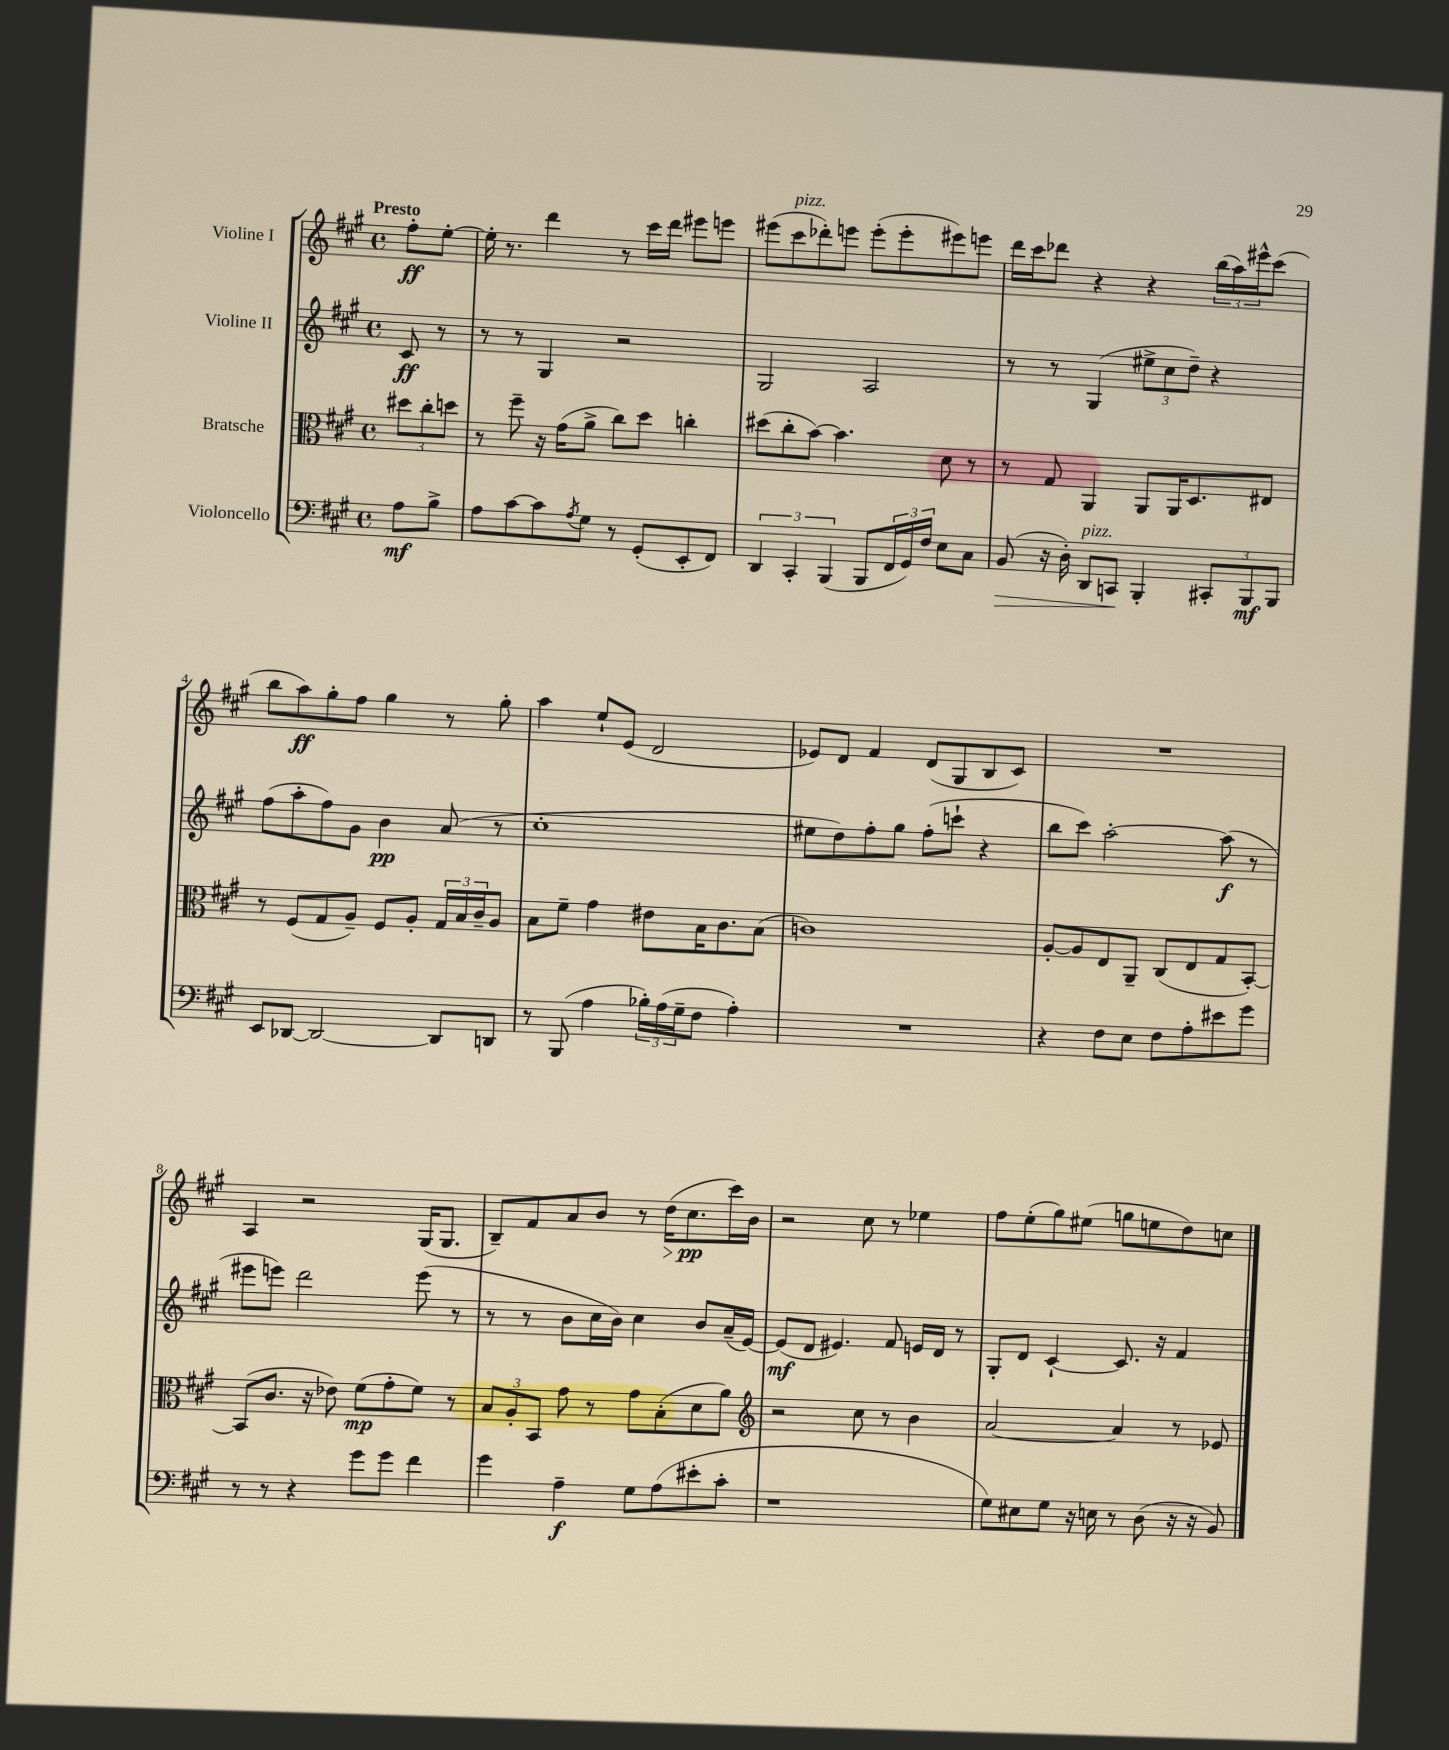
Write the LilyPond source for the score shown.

<<
\new StaffGroup <<
\new Staff = "s0" \with { instrumentName = "Violine I" } {
    \clef treble \key a \major \defaultTimeSignature \time 4/4 \partial 4 \tempo "Presto"
    fis''8-.\ff e''8~-. |
    e''16-. r8. d'''4 r8 cis'''16 d'''16 eis'''8 e'''8 |
    eis'''8( cis'''8^\markup { \italic "pizz." } des'''8-.) e'''8 e'''8-.( e'''8-. eis'''8) e'''8 |
    d'''16 cis'''16 des'''8 r4 r4 \tuplet 3/2 { b''16( a''16) eis'''16-^ } cis'''8( |
    b''8 a''8\ff) gis''8-. fis''8 gis''4 r8 gis''8-. |
    a''4 e''8-! e'8( d'2 |
    ees'8) d'8 fis'4 d'8( gis8 b8 cis'8) |
    R1 |
    a4 r2 gis16( gis8. |
    b8--) fis'8 a'8 b'8 r8 d''16\>( cis''8.\pp\! cis'''16) b'16 |
    r2 cis''8 r8 ees''4 |
    fis''8 e''8-.( gis''8) eis''8( g''8 e''8 d''8) c''8 \bar "|." |
}
\new Staff = "s1" \with { instrumentName = "Violine II" } {
    \clef treble \key a \major \defaultTimeSignature \time 4/4 \partial 4
    cis'8\ff r8 |
    r8 r8 gis4 r2 |
    gis2 a2 |
    r8 r8 gis4( \tuplet 3/2 { eis''8-> cis''8 d''8--) } r4 |
    fis''8( a''8-. fis''8) gis'8 b'4\pp a'8( r8 |
    cis''1-. |
    eis''8 d''8) fis''8-. gis''8 fis''8-.( c'''8-! r4 |
    b''8 cis'''8) a''2~-. a''8\f( r8 |
    eis'''8 e'''8) d'''2 e'''8( r8 |
    r8 r8 b'8 cis''16 b'16) cis''4 b'8 a'16--( e'16~) |
    e'8\mf( d'8 eis'4.) fis'8 e'16 d'16 r8 |
    gis8-. d'8 cis'4~-! cis'8. r16 fis'4 \bar "|." |
}
\new Staff = "s2" \with { instrumentName = "Bratsche" } {
    \clef alto \key a \major \defaultTimeSignature \time 4/4 \partial 4
    \tuplet 3/2 { dis''8 cis''8-. d''8 } |
    r8 fis''8-- r16 gis'16( a'8-> cis''8) d''8 c''4-. |
    dis''8( cis''8-. b'8~) b'4. d'8 r8 |
    r8 gis8 a,4 a,8 a,16 d8. eis8 |
    r8 fis8( gis8 a8--) fis8 a8-. \tuplet 3/2 { gis16 b16 cis'16-- } a8 |
    b8 fis'8-- gis'4 eis'8 b16 cis'8. b8( |
    c'1) |
    a8~-. a8 e8 a,8-- cis8( e8 gis8 b,8~-.) |
    b,8( cis'8. r16 ees'8) fis'8\mp( gis'8-. fis'8) r8 |
    \tuplet 3/2 { b8 a8-. b,8 } gis'8 r8 gis'8 b8-.( d'8 a'8) |
    \clef treble r2 cis''8 r8 b'4 |
    a'2~ a'4 r8 ees'8 \bar "|." |
}
\new Staff = "s3" \with { instrumentName = "Violoncello" } {
    \clef bass \key a \major \defaultTimeSignature \time 4/4 \partial 4
    a8\mf b8-> |
    a8 cis'8~ cis'8 \acciaccatura { a8 } gis8 r8 gis,8-.( e,8-. fis,8) |
    \tuplet 3/2 { d,4 cis,4-. b,,4( } b,,8 \tuplet 3/2 { fis,16 gis,16) fis16 } e8 cis8 |
    b,8\>( r16 d16-.) d,8^\markup { \italic "pizz." } c,8\! b,,4-. \tuplet 3/2 { cis,8-. b,,8\mf b,,8 } |
    e,8 des,8~ des,2~ des,8 d,8 |
    r8 b,,8( a4 \tuplet 3/2 { bes16-.) a16( gis16-- } fis8 a4-.) |
    R1 |
    r4 fis8 e8 fis8 a8-. eis'8 gis'8 |
    r8 r8 r4 gis'8 gis'8 fis'4 |
    gis'4 a4--\f gis8 a8( eis'8-. cis'8-. |
    r1 |
    gis8) eis8 gis8 r16 e16 r8 d8( r16 r16 b,8) \bar "|." |
}
>>
>>
